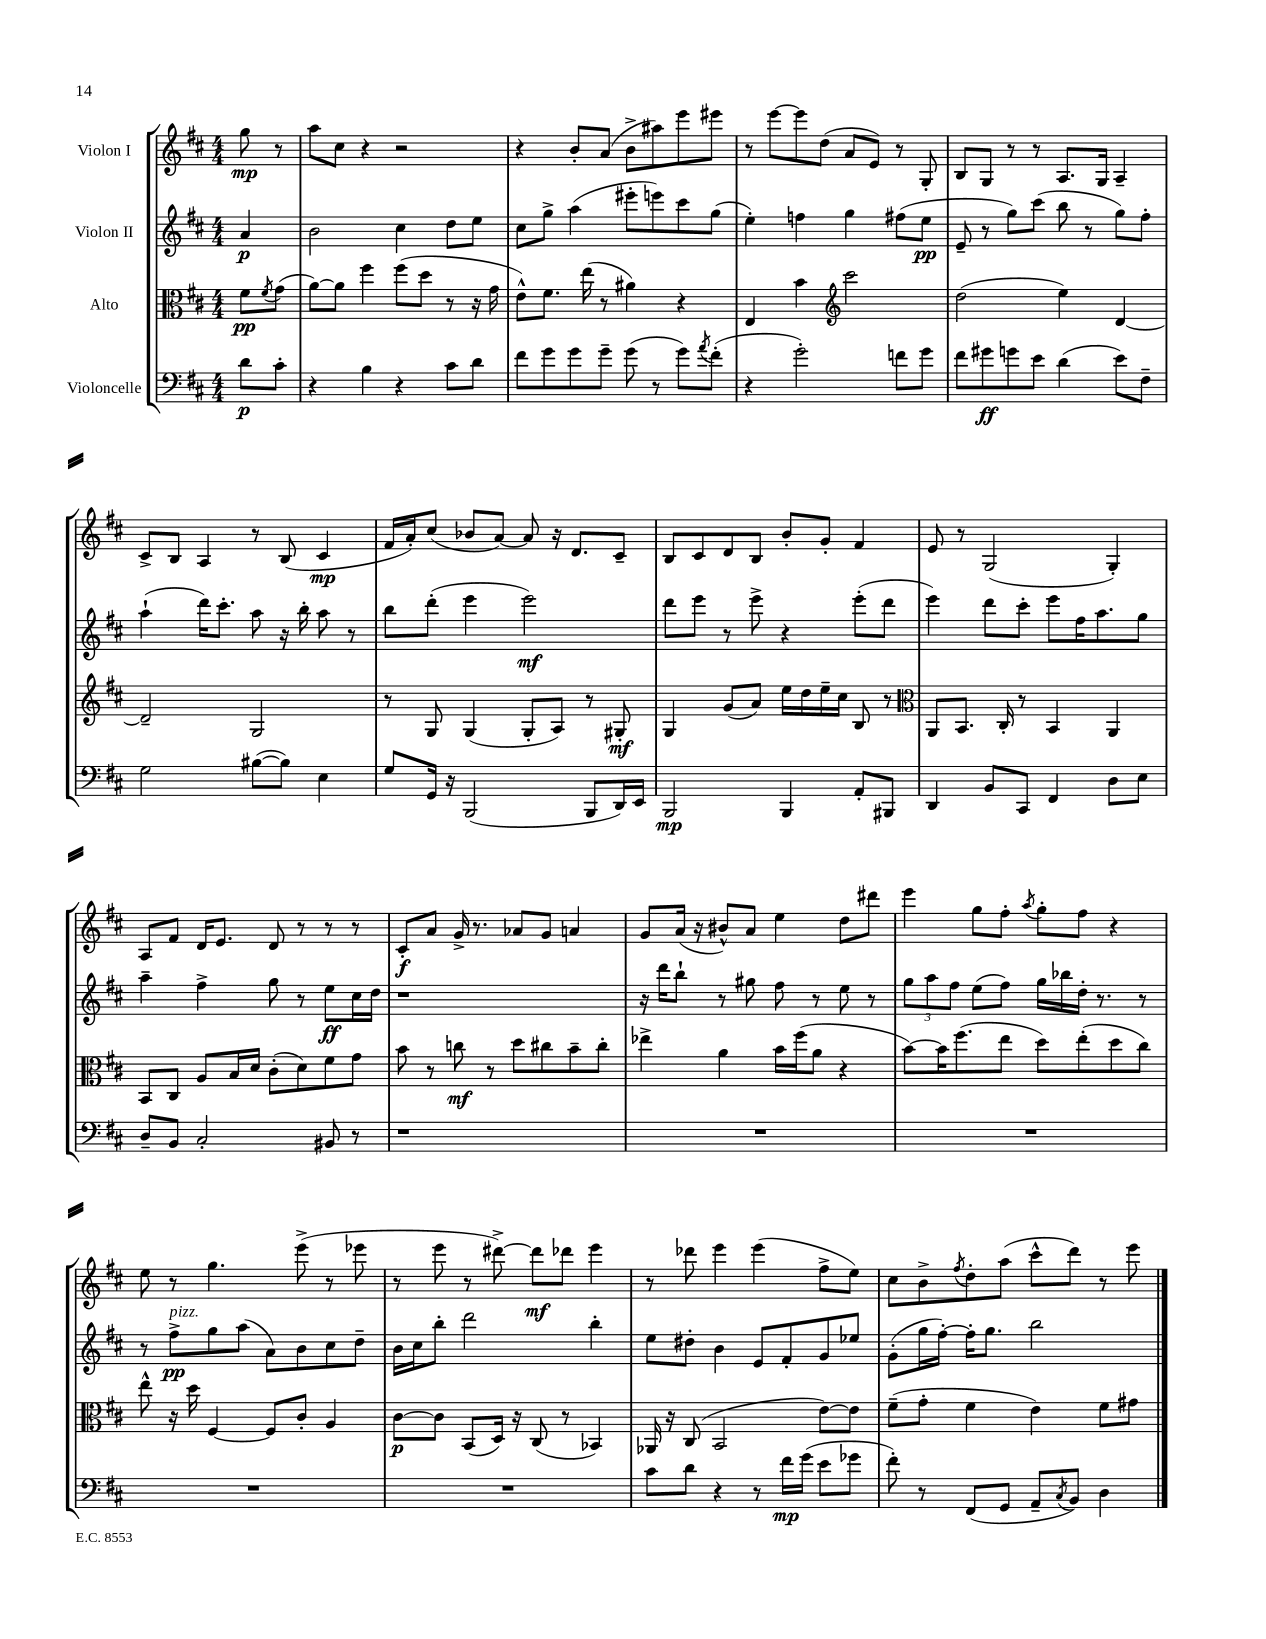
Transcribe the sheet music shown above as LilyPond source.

<<
\new StaffGroup <<
\new Staff = "s0" \with { instrumentName = "Violon I" } {
    \clef treble \key d \major \numericTimeSignature \time 4/4 \partial 4
    g''8\mp r8 |
    a''8 cis''8 r4 r2 |
    r4 b'8-. a'8( b'8-> ais''8) e'''8 eis'''8 |
    r8 e'''8~ e'''8 d''8( a'8 e'8) r8 g8-. |
    b8 g8 r8 r8 a8. g16 a4-- |
    cis'8-> b8 a4 r8 b8( cis'4\mp |
    fis'16 a'16-.) cis''8( bes'8 a'8~) a'8 r16 d'8. cis'8-- |
    b8 cis'8 d'8 b8 b'8-. g'8-. fis'4 |
    e'8 r8 g2( g4-.) |
    a8 fis'8 d'16 e'8. d'8 r8 r8 r8 |
    cis'8-.\f a'8 g'16-> r8. aes'8 g'8 a'4 |
    g'8 a'16( r16 bis'8-^) a'8 e''4 d''8 dis'''8 |
    e'''4 g''8 fis''8-. \acciaccatura { a''8 } g''8-. fis''8 r4 |
    e''8 r8 g''4. e'''8->( r8 ees'''8 |
    r8 e'''8 r8 dis'''8~->) dis'''8\mf des'''8 e'''4 |
    r8 des'''8 e'''4 e'''4( fis''8-> e''8) |
    cis''8 b'8-> \acciaccatura { fis''8 } d''8-. a''8( cis'''8-^ d'''8) r8 e'''8 \bar "|." |
}
\new Staff = "s1" \with { instrumentName = "Violon II" } {
    \clef treble \key d \major \numericTimeSignature \time 4/4 \partial 4
    a'4\p |
    b'2 cis''4 d''8 e''8 |
    cis''8 g''8-> a''4( eis'''8-. e'''8) cis'''8 g''8( |
    e''4-.) f''4 g''4 fis''8( e''8\pp |
    e'8-- r8 g''8) cis'''8( b''8 r8 g''8) fis''8-. |
    a''4-!( d'''16) cis'''8.-. a''8 r16 b''16-. a''8 r8 |
    b''8 d'''8-.( e'''4 e'''2\mf) |
    d'''8 e'''8 r8 e'''8-> r4 e'''8-.( d'''8 |
    e'''4) d'''8 cis'''8-. e'''8 fis''16 a''8. g''8 |
    a''4-- fis''4-> g''8 r8 e''8\ff cis''16 d''16 |
    r1 |
    r16 d'''16 b''8-! r8 gis''8 fis''8 r8 e''8 r8 |
    \tuplet 3/2 { g''8 a''8 fis''8 } e''8( fis''8) g''16 bes''16 d''16-. r8. r8 |
    r8 fis''8->\pp^\markup { \italic "pizz." } g''8 a''8( a'8) b'8 cis''8 d''8-- |
    b'16 cis''16 b''8-. d'''2 b''4-. |
    e''8 dis''8-. b'4 e'8 fis'8-. g'8 ees''8 |
    g'8-.( g''16 fis''16~-.) fis''16-. g''8. b''2 \bar "|." |
}
\new Staff = "s2" \with { instrumentName = "Alto" } {
    \clef alto \key d \major \numericTimeSignature \time 4/4 \partial 4
    fis'8\pp \acciaccatura { fis'8 } g'8( |
    a'8~) a'8 fis''4 fis''8( d''8 r8 r16 g'16 |
    e'8-^) fis'8. e''16( r8 ais'4) r4 |
    e4 b'4 \clef treble cis'''2 |
    d''2( e''4) d'4~ |
    d'2-- g2 |
    r8 g8 g4( g8-. a8) r8 gis8-.\mf |
    g4 g'8( a'8) e''16 d''16 e''16-- cis''16 b8 r8 |
    \clef alto a,8 b,8. cis16-. r8 b,4 a,4 |
    b,8 cis8 a8 b16 d'16 cis'8-.( d'8) fis'8 g'8 |
    b'8 r8 c''8\mf r8 d''8 cis''8 b'8-- cis''8-. |
    ees''4-> a'4 b'16 fis''16( a'8 r4 |
    b'8~) b'16 fis''8.( e''8 d''8) e''8-.( d''8 cis''8) |
    e''8-^ r16 d''16 fis4~ fis8 cis'8-. a4 |
    cis'8~\p cis'8 b,8( d16) r16 cis8( r8 bes,4) |
    aes,16 r16 cis8( b,2 e'8~) e'8 |
    fis'8--( g'8-. fis'4 e'4) fis'8 gis'8 \bar "|." |
}
\new Staff = "s3" \with { instrumentName = "Violoncelle" } {
    \clef bass \key d \major \numericTimeSignature \time 4/4 \partial 4
    d'8\p cis'8-. |
    r4 b4 r4 cis'8 d'8 |
    fis'8 g'8 g'8 g'8-- g'8( r8 g'8) \acciaccatura { a'8 } fis'8-.( |
    r4 g'2-.) f'8 g'8 |
    fis'8 gis'8\ff g'8 e'8 d'4( e'8) fis8-- |
    g2 bis8~( bis8) e4 |
    g8 g,16 r16 b,,2( b,,8 d,16) e,16 |
    b,,2\mp b,,4 a,8-. bis,,8 |
    d,4 b,8 cis,8 fis,4 d8 e8 |
    d8-- b,8 cis2-. bis,8 r8 |
    r1 |
    R1 |
    R1 |
    R1 |
    R1 |
    cis'8 d'8 r4 r8 fis'16\mp g'16( e'8 ges'8 |
    fis'8-.) r8 fis,8( g,8 a,8-- \acciaccatura { cis8 } b,8) d4 \bar "|." |
}
>>
>>
\layout { \context { \Score \remove "Bar_number_engraver" } }
